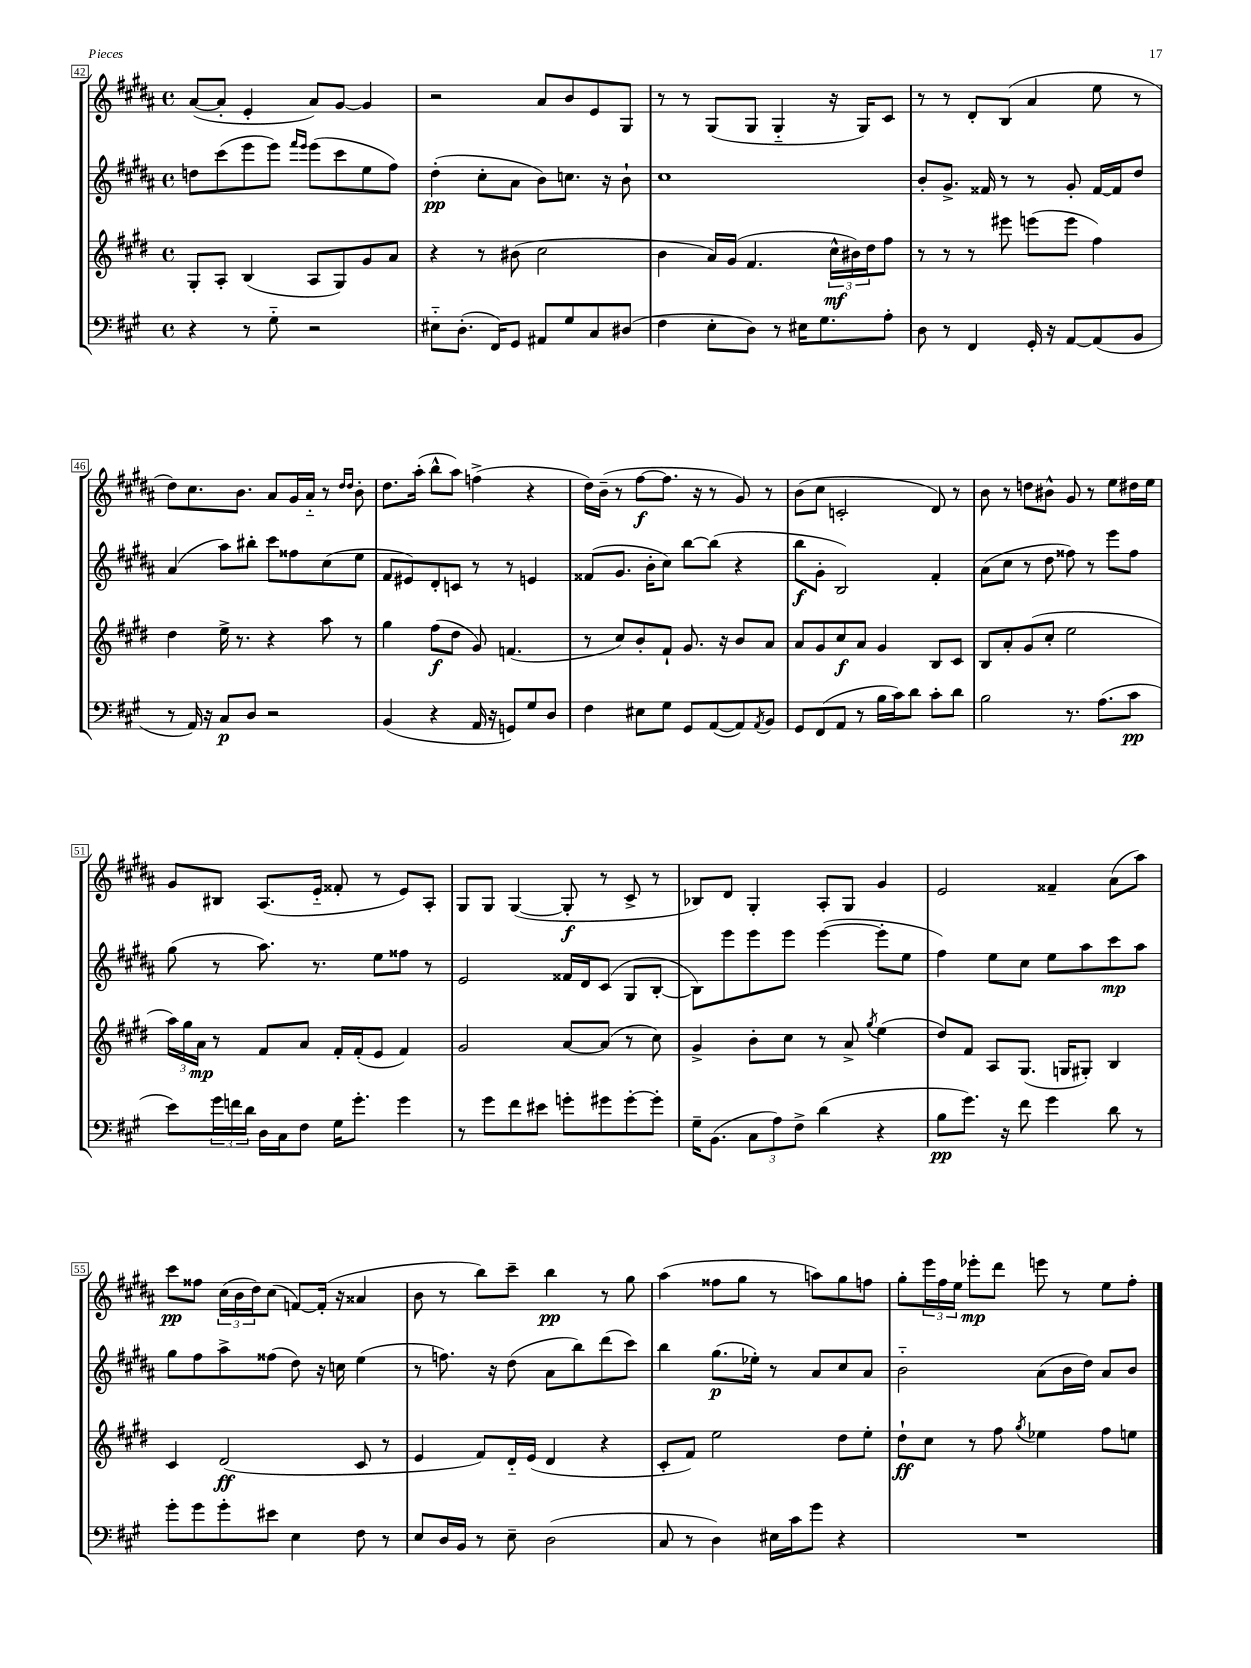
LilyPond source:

<<
\new StaffGroup <<
\new Staff = "s0" {
    \clef treble \key b \major \defaultTimeSignature \time 4/4
    ais'8~( ais'8-. e'4-. ais'8) gis'8~ gis'4 |
    r2 ais'8 b'8 e'8 gis8 |
    r8 r8 gis8( gis8 gis4-_ r16 gis16) cis'8 |
    r8 r8 dis'8-. b8( ais'4 e''8 r8 |
    dis''8) cis''8. b'8. ais'8 gis'16 ais'16-_ r8 \grace { dis''16 dis''16 } b'8-. |
    dis''8. ais''16-.( b''8-^ ais''8) f''4->( r4 |
    dis''16) b'16--( r8 fis''8~\f fis''8. r16 r8 gis'8) r8 |
    b'8( cis''8 c'2-. dis'8) r8 |
    b'8 r8 d''8 bis'8-^ gis'8 r8 e''8 dis''16 e''16 |
    gis'8 bis8 ais8.( e'16-_ fisis'8-. r8 e'8) ais8-. |
    gis8 gis8 gis4~( gis8-.\f r8 cis'8-> r8 |
    bes8) dis'8 gis4-. ais8-. gis8 gis'4 |
    e'2 fisis'4-- ais'8( ais''8) |
    cis'''8\pp fisis''8 \tuplet 3/2 { cis''16( b'16 dis''16) } cis''8( f'8~) f'16-.( r16 aisis'4 |
    b'8 r8 b''8) cis'''8-- b''4\pp r8 gis''8 |
    ais''4( fisis''8 gis''8 r8 a''8) gis''8 f''8 |
    gis''8-. \tuplet 3/2 { e'''16 fis''16 e''16 } ees'''8-.\mp dis'''8 e'''8 r8 e''8 fis''8-. \bar "|." |
}
\new Staff = "s1" {
    \clef treble \key b \major \defaultTimeSignature \time 4/4
    d''8 cis'''8( e'''8 e'''8) \grace { fis'''16 e'''16 } e'''8( cis'''8 e''8 fis''8) |
    dis''4-.\pp( cis''8-. ais'8 b'8) c''8. r16 b'8-! |
    cis''1 |
    b'8-. gis'8.-> fisis'16 r8 r8 gis'8-. fisis'16~ fisis'16 dis''8 |
    ais'4( ais''8) bis''8-. cis'''8 fisis''8 cis''8( e''8 |
    fis'8 eis'8) dis'8-. c'8 r8 r8 e'4 |
    fisis'8( gis'8. b'16-. cis''8) b''8~ b''8( r4 |
    b''8\f gis'8-. b2) fis'4-. |
    ais'8( cis''8 r8 dis''8 fisis''8) r8 e'''8 fisis''8 |
    gis''8( r8 ais''8.) r8. e''8 fisis''8 r8 |
    e'2 fisis'16 dis'16 cis'8( gis8 b8~-. |
    b8) e'''8 e'''8 e'''8 e'''4~( e'''8-. e''8 |
    fis''4) e''8 cis''8 e''8 ais''8 cis'''8\mp ais''8 |
    gis''8 fis''8 ais''8-> fisis''8( dis''8) r16 c''16 e''4( |
    r8 f''8.) r16 dis''8( ais'8 b''8) dis'''8( cis'''8) |
    b''4 gis''8.\p( ees''16-.) r8 ais'8 cis''8 ais'8 |
    b'2-_ ais'8( b'16 dis''16) ais'8 b'8 \bar "|." |
}
\new Staff = "s2" {
    \clef treble \key e \major \defaultTimeSignature \time 4/4
    gis8-. a8-. b4( a8 gis8) gis'8 a'8 |
    r4 r8 bis'8( cis''2 |
    b'4 a'16) gis'16( fis'4. \tuplet 3/2 { cis''16-^\mf bis'16) dis''16 } fis''8 |
    r8 r8 r8 eis'''8 e'''8( e'''8 fis''4) |
    dis''4 e''16-> r8. r4 a''8 r8 |
    gis''4 fis''8\f( dis''8 gis'8) f'4.( |
    r8 cis''8) b'8-. fis'8-! gis'8. r16 b'8 a'8 |
    a'8 gis'8 cis''8\f a'8 gis'4 b8 cis'8 |
    b8 a'8-. gis'8( cis''8-. e''2 |
    \tuplet 3/2 { a''16) gis''16 a'16\mp } r8 fis'8 a'8 fis'16-. fis'16-.( e'8 fis'4) |
    gis'2 a'8~ a'8( r8 cis''8) |
    gis'4-> b'8-. cis''8 r8 a'8-> \acciaccatura { gis''8 } e''4( |
    dis''8) fis'8 a8 gis8.( g16 gis8-.) b4 |
    cis'4 dis'2\ff( cis'8 r8 |
    e'4 fis'8) dis'16-_ e'16( dis'4 r4 |
    cis'8-. fis'8) e''2 dis''8 e''8-. |
    dis''8-!\ff cis''8 r8 fis''8 \acciaccatura { gis''8 } ees''4 fis''8 e''8 \bar "|." |
}
\new Staff = "s3" {
    \clef bass \key a \major \defaultTimeSignature \time 4/4
    r4 r8 gis8-_ r2 |
    eis8-_ d8.-.( fis,16) gis,8 ais,8 gis8 cis8 dis8( |
    fis4 e8-. d8) r8 eis16 gis8. a8-. |
    d8 r8 fis,4 gis,16-. r16 a,8~ a,8( b,8 |
    r8 a,16) r16 cis8\p d8 r2 |
    b,4( r4 a,16 r16 g,8) gis8 d8 |
    fis4 eis8 gis8 gis,8 a,8~( a,8) \acciaccatura { a,8 } b,8 |
    gis,8 fis,8( a,8 r8 b16 cis'16) d'8 cis'8-. d'8 |
    b2 r8. a8.( cis'8\pp |
    e'8) \tuplet 3/2 { gis'16 f'16 d'16 } d16 cis16 fis8 gis16 gis'8.-. gis'4 |
    r8 gis'8 fis'8 eis'8 g'8-. gis'8 gis'8~-. gis'8-. |
    gis16-- b,8.( \tuplet 3/2 { cis8 a8) fis8-> } d'4( r4 |
    b8\pp gis'8.) r16 fis'8 gis'4 d'8 r8 |
    gis'8-. gis'8 gis'8-. eis'8 e4 fis8 r8 |
    e8 d16 b,16 r8 e8-- d2( |
    cis8 r8 d4) eis16 cis'16 gis'8 r4 |
    R1 \bar "|." |
}
>>
>>
\layout { \context { \Score currentBarNumber = #42 \override BarNumber.stencil = #(make-stencil-boxer 0.1 0.3 ly:text-interface::print) } }
